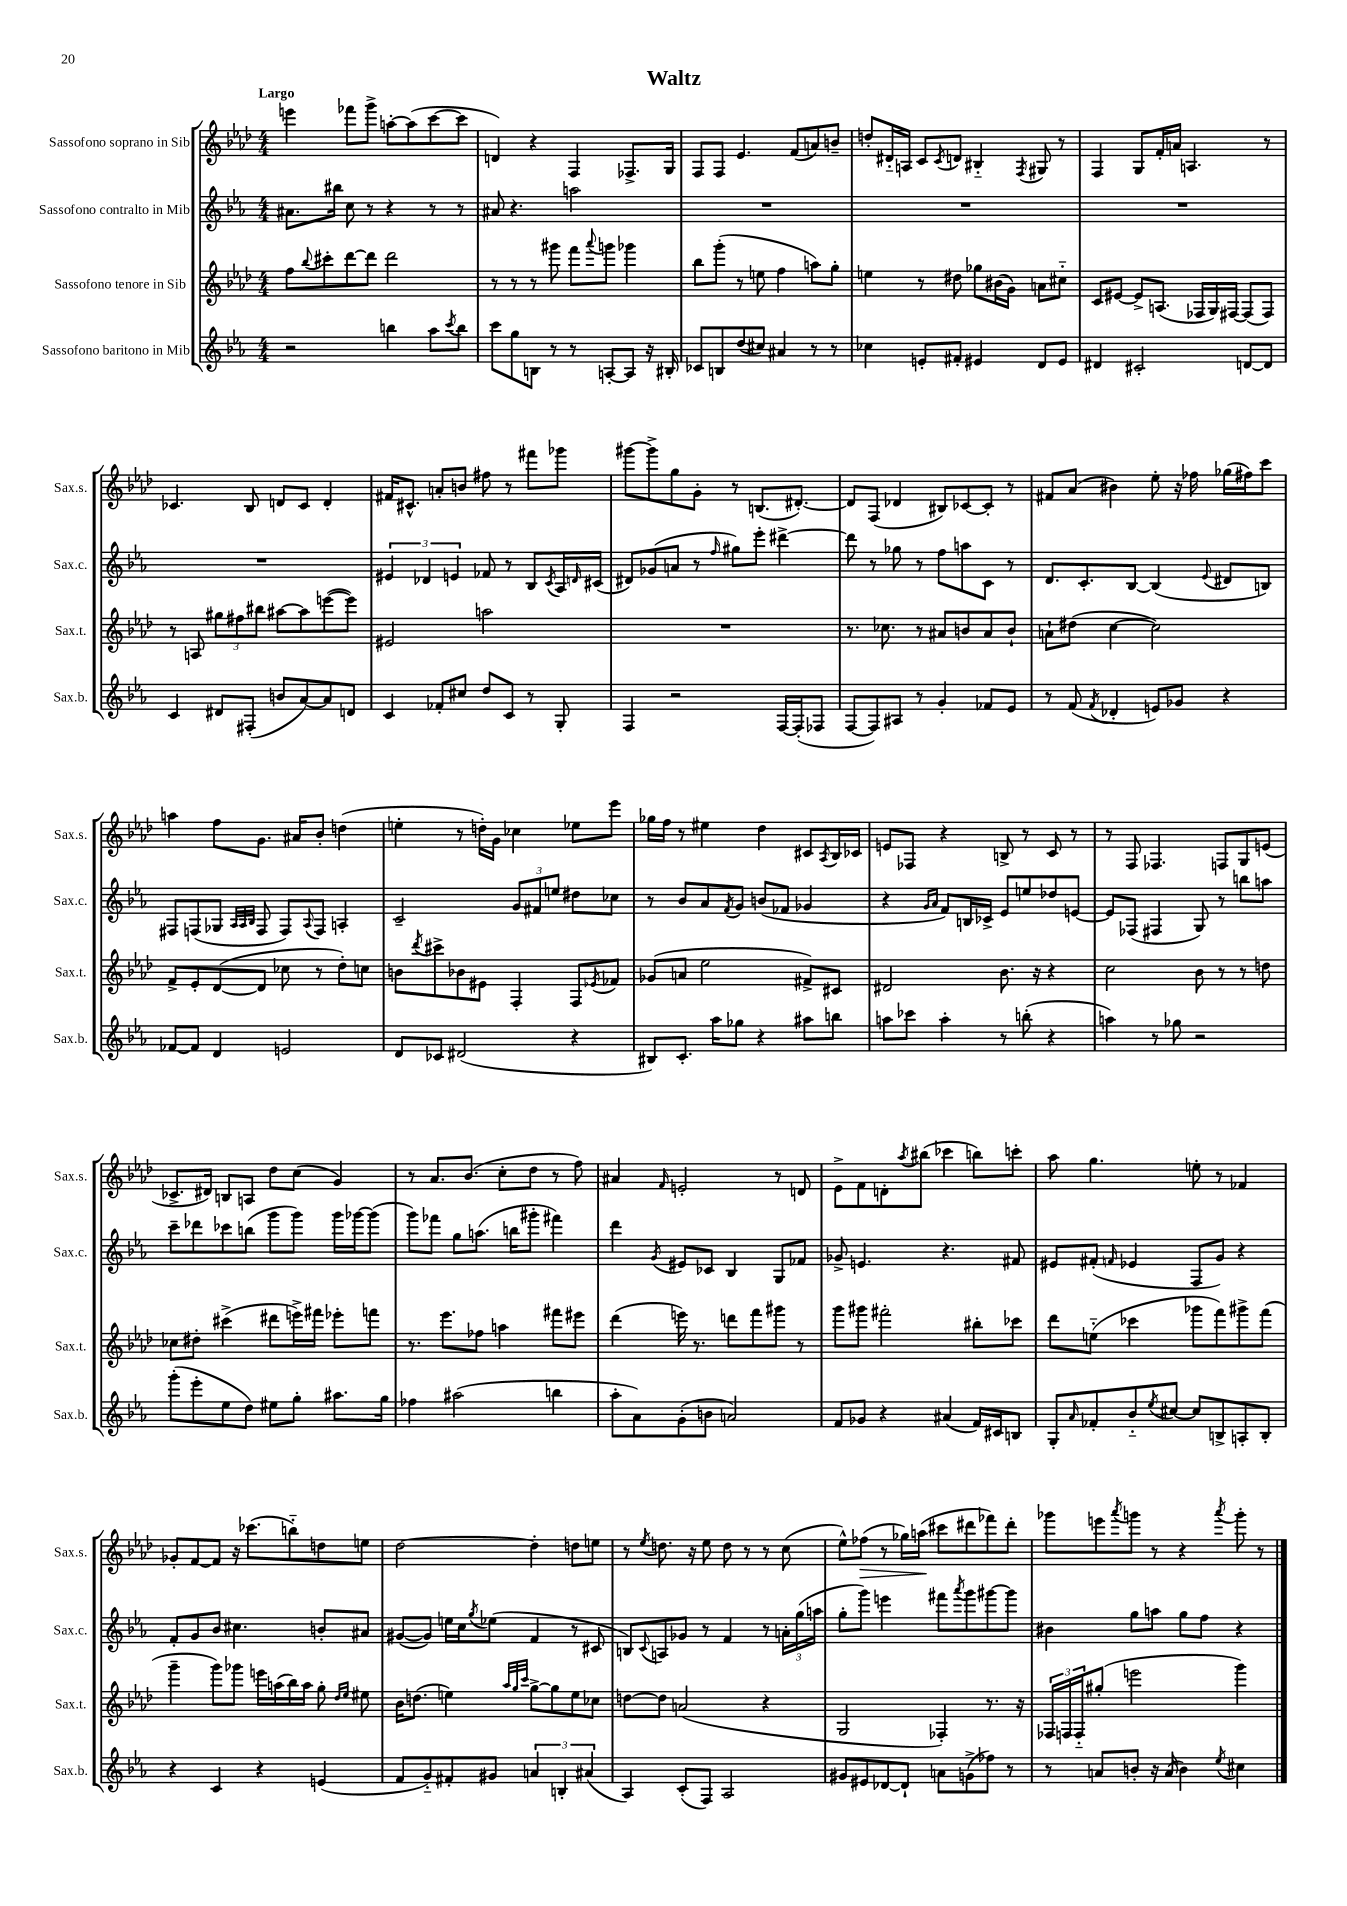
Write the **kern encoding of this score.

**kern	**kern	**kern	**kern
*staff4	*staff3	*staff2	*staff1
*clefG2	*clefG2	*clefG2	*clefG2
*k[b-e-a-]	*k[b-e-a-d-]	*k[b-e-a-]	*k[b-e-a-d-]
*M4/4	*M4/4	*M4/4	*M4/4
2r	8ff	8.a#	4eee
.	8qqbb-	.	.
.	8ccc#'	.	.
.	.	16bb#	.
.	[8ddd-	8cc	8fff-
.	8ddd-]	8r	8ggg^
4bb	2ddd-	4r	[8aa'
.	.	.	(8aa]
8aa-	.	8r	[8ccc
8qccc	.	.	.
8bb	.	8r	8ccc]
=	=	=	=
8ccc	8r	8a#	4d)
8gg	8r	4.r	.
8B	8r	.	4r
8r	8ggg#	.	.
8r	8fff	2aa	4F
.	8qqaaa-	.	.
[8A'	8ggg	.	.
8A]	4ggg-	.	8.F-^
16r	.	.	.
16B#'	.	.	16G
=	=	=	=
8c-	8bb-	1r	8F
8B	(8ggg'	.	8F
(8dd	8r	.	4.e-
8cc#)	8ee	.	.
4a#	4ff	.	.
.	.	.	(8f
8r	8aa)	.	8a)
8r	8gg'	.	8b~
=	=	=	=
4cc-	4ee	1r	8dd'
.	.	.	16d#'~
.	.	.	16A
8e'	8r	.	8c
.	.	.	8qc
8f#'	8dd#	.	8d
4e#	8gg-	.	4B#'~
.	(16b#	.	.
.	16g)	.	.
.	.	.	8qF
8d	8a	.	8G#
8e#	8cc#'~	.	8r
=	=	=	=
4d#	8c	1r	4F
.	[8e#	.	.
2c#'	8e#^]	.	8G
.	(8.A	.	16f'
.	.	.	16a
.	.	.	4.A
.	16F-	.	.
.	16G)	.	.
.	[16F#	.	.
[8d	(8F#]	.	.
8d]	8F#)	.	8r
=	=	=	=
4c	8r	1r	4.c-
.	8A	.	.
8d#	12gg#	.	.
.	12ff#	.	.
(8F#'	.	.	8B-
.	12bb#	.	.
8b	[8aa#	.	8d
[8a-)	8aa#]	.	8c-
8a-]	([8eee	.	4d'
8d	8eee])	.	.
=	=	=	=
4c	2e#	6e#	16f#
.	.	.	8.c#^^
.	.	6d-	.
8f-'	.	.	8a'
.	.	6e	.
8cc#	.	.	8b
8dd	2aa	8f-	8ff#
8c	.	8r	8r
8r	.	8B-	8fff#
.	.	8qc	.
8G'	.	16A-	8ggg-
.	.	16qqd	.
.	.	(16c#	.
=	=	=	=
4F	1r	8d#)	[8ggg#
.	.	(8g-	8ggg#^]
2r	.	8a	8gg
.	.	8r	8g'
.	.	16qqff	.
.	.	8gg#)	8r
.	.	8eee-'	(8.B
[16F	.	[4ddd#^	.
(16F']	.	.	[8.d#')
8F-	.	.	.
=	=	=	=
[8F	8.r	8ddd#]	8d#]
8F])	.	8r	(8F
.	8.cc-	.	.
8A#	.	8gg-	4d-
8r	8r	8r	.
4g'	8a#	8ff	8B#)
.	8b	8aa	[8c-
8f-	8a#	8c	8c-']
8e-	8b`	8r	8r
=	=	=	=
8r	8a`	8.d	8f#
(8f	(8dd#	.	(8a-
.	.	8.c'	.
8qf	.	.	.
4d-'	[4cc	.	4b#)
.	.	[8B-	.
8e)	2cc])	(4B-]	8ee-'
8g-	.	.	16r
.	.	.	16ff-
.	.	8qqe-	.
4r	.	8d#	(16gg-
.	.	.	16ff#)
.	.	8B)	8ccc
=	=	=	=
[8f-	8f^	8F#	4aa
8f-]	8e-'	(8F	.
4d	([8d-	8G-	8ff
.	.	32qqA-	.
.	.	32qqA-	.
.	.	32qqB-	.
.	8d-]	8F	8.g
2e	8cc-	8F)	.
.	.	.	16a#
.	.	8qqA-	.
.	8r	8F	8b-'
.	8dd-')	4A'	(4dd
.	8cc	.	.
=	=	=	=
8d	8b	2c~	4ee'
.	8qddd-	.	.
8c-	8ccc#^	.	.
(2d#	8b-	.	8r
.	8e#	.	16dd')
.	.	.	16g
.	4F'	12g	4cc-
.	.	12f#	.
.	.	12ee	.
4r	8F	8dd#	8ee-
.	8qe-	.	.
.	8f-	8cc-	8eee-
=	=	=	=
8B#)	(8g-	8r	16gg-
.	.	.	16ff
8.c'	8a	8b-	8r
.	2ee-	8a-	4ee#
16aa-	.	.	.
.	.	8qf	.
8gg-	.	8g	.
4r	.	(8b	4dd-
.	.	8f-	.
8aa#	8f#^)	4g-	8c#
.	.	.	8qA-
8bb	8c#	.	16B-
.	.	.	16c-
=	=	=	=
8aa	2d#	4r	8e
8ccc-	.	.	8F-
.	.	16qqg	.
.	.	16qqa-	.
4aa'	.	8f)	4r
.	.	16B	.
.	.	16c-^	.
8r	8.b-	8e-	8B^
(8bb'	.	8ee	8r
.	16r	.	.
4r	4r	8dd-	8c
.	.	[8e	8r
=	=	=	=
4aa)	2cc	8e]	8r
.	.	(8F-	8F
8r	.	4F#	4.F-
8gg-	.	.	.
2r	8b-	8G)	.
.	8r	8r	8F
.	8r	8bb	8G
.	8dd	8aa	(8e
=	=	=	=
(8ggg'	8cc-	8ccc~	8.c-^
8eee-'	8dd#'	8ddd-	.
.	.	.	16d#)
8ee-	(4ccc#^	8ccc-	8B
8dd)	.	(8bb	8A
8ee#	8ddd#	8ggg	8dd-
8gg'	16eee^)	8ggg)	(8cc
.	16fff#	.	.
8.aa#	8eee-'	16ggg	4g)
.	.	[16ggg-	.
.	8fff	(8ggg-]	.
16gg	.	.	.
=	=	=	=
4ff-	8.r	8ggg)	8r
.	.	8fff-	8.a-
.	8.eee-	.	.
(2aa#	.	8gg	.
.	.	.	(8.b-
.	8ff-	(8.aa	.
.	4aa	.	8cc'
.	.	16bb	.
.	.	8ggg#'	8dd-
4bb	8fff#	4fff#)	8r
.	8eee#	.	8ff)
=	=	=	=
8aa-'	(4ddd-	4ddd	4a#
8a-)	.	.	.
.	.	8qg	16qqf
(8g'	16eee)	8e#	2e'
.	8.r	.	.
8b	.	8c-	.
2a)	8ddd	4B-	.
.	8fff	.	.
.	8ggg#	8G	8r
.	8r	8f-	8d
=	=	=	=
8f	8ggg	8g-^	8e-^
8g-	8ggg#	4.e	8f
4r	2fff#'	.	8d'
.	.	.	8qaa-
.	.	.	(8bb#
(4a#	.	4.r	4ccc-
16f)	8bb#'	.	8bb)
16c#	.	.	.
8B	8ccc-	8f#	8ccc'
=	=	=	=
8G'	8ddd-	8e#	8aa-
16qqa-	.	.	.
8f-'	(8ee'~	(8f#'	4.gg
.	.	16qqf	.
8b-'~	4ccc-	4e-	.
8qee-	.	.	.
[8cc#	.	.	.
8cc#]	8ggg-	8F	8ee'
8B^	8fff)	8g)	8r
8A'	8ggg#^	4r	4f-
8B'	(8fff	.	.
=	=	=	=
4r	4ggg~	8f'	8g-'
.	.	8g	[8f
4c	8ggg)	8b-	8f]
.	8ggg-	4.cc#	16r
.	.	.	(8.ccc-
4r	16eee	.	.
.	(16aa	.	.
.	16bb-)	.	8bb'~)
.	16aa	.	.
(4e	8gg'	8b'	8dd
.	16qqdd-	.	.
.	16qqee-	.	.
.	8ee#	8a#	8ee
=	=	=	=
8f	16b-	([8g#	[2dd-
.	(8.dd	.	.
8g'~)	.	8g#])	.
8f#'	4ee)	16ee	.
.	.	16cc	.
.	.	8qgg	.
8g#	.	(8ee-	.
.	32qqaa-	.	.
.	32qqgg	.	.
.	32qqccc	.	.
6a	[8gg^	4f	4dd-']
.	8gg]	.	.
6B'	.	.	.
.	8ee	8r	8dd
(6a#	.	.	.
.	8cc-	8c#	8ee
=	=	=	=
4A-)	[8dd	8B)	8r
.	.	8qqc	8qee-
.	8dd]	8A	8.dd
(8c'	(2a	8g-	.
.	.	.	16r
8F)	.	8r	8ee-
2A-	.	4f	8dd
.	.	.	8r
.	4r	8r	8r
.	.	24a'	(8cc
.	.	(24gg	.
.	.	24aa	.
=	=	=	=
8g#	2G	8gg'	8ee-^^)
8e#	.	8ggg)	(8ff-
[8d-	.	4eee	8r
8d-`]	.	.	16gg-)
.	.	.	(16aa
8a	4F-')	8fff#	8ccc#
.	.	8qaaa-	.
(8g^	.	8ggg	8ddd#
8ff-)	8.r	[8ggg#	8fff-)
8r	.	8ggg#]	8ddd#'
.	16r	.	.
=	=	=	=
8r	24F-	4b#	8ggg-
.	24F	.	.
.	24F'~	.	.
8a	(8gg#'	.	8eee
.	.	.	8qaaa-
8b'	2eee	8gg	8ggg
16r	.	8aa	8r
(16a	.	.	.
4b)	.	8gg	4r
.	.	8ff	.
8qee-	.	.	8qaaa-
4cc#	4ggg)	4r	8ggg'
.	.	.	8r
==	==	==	==
*-	*-	*-	*-
